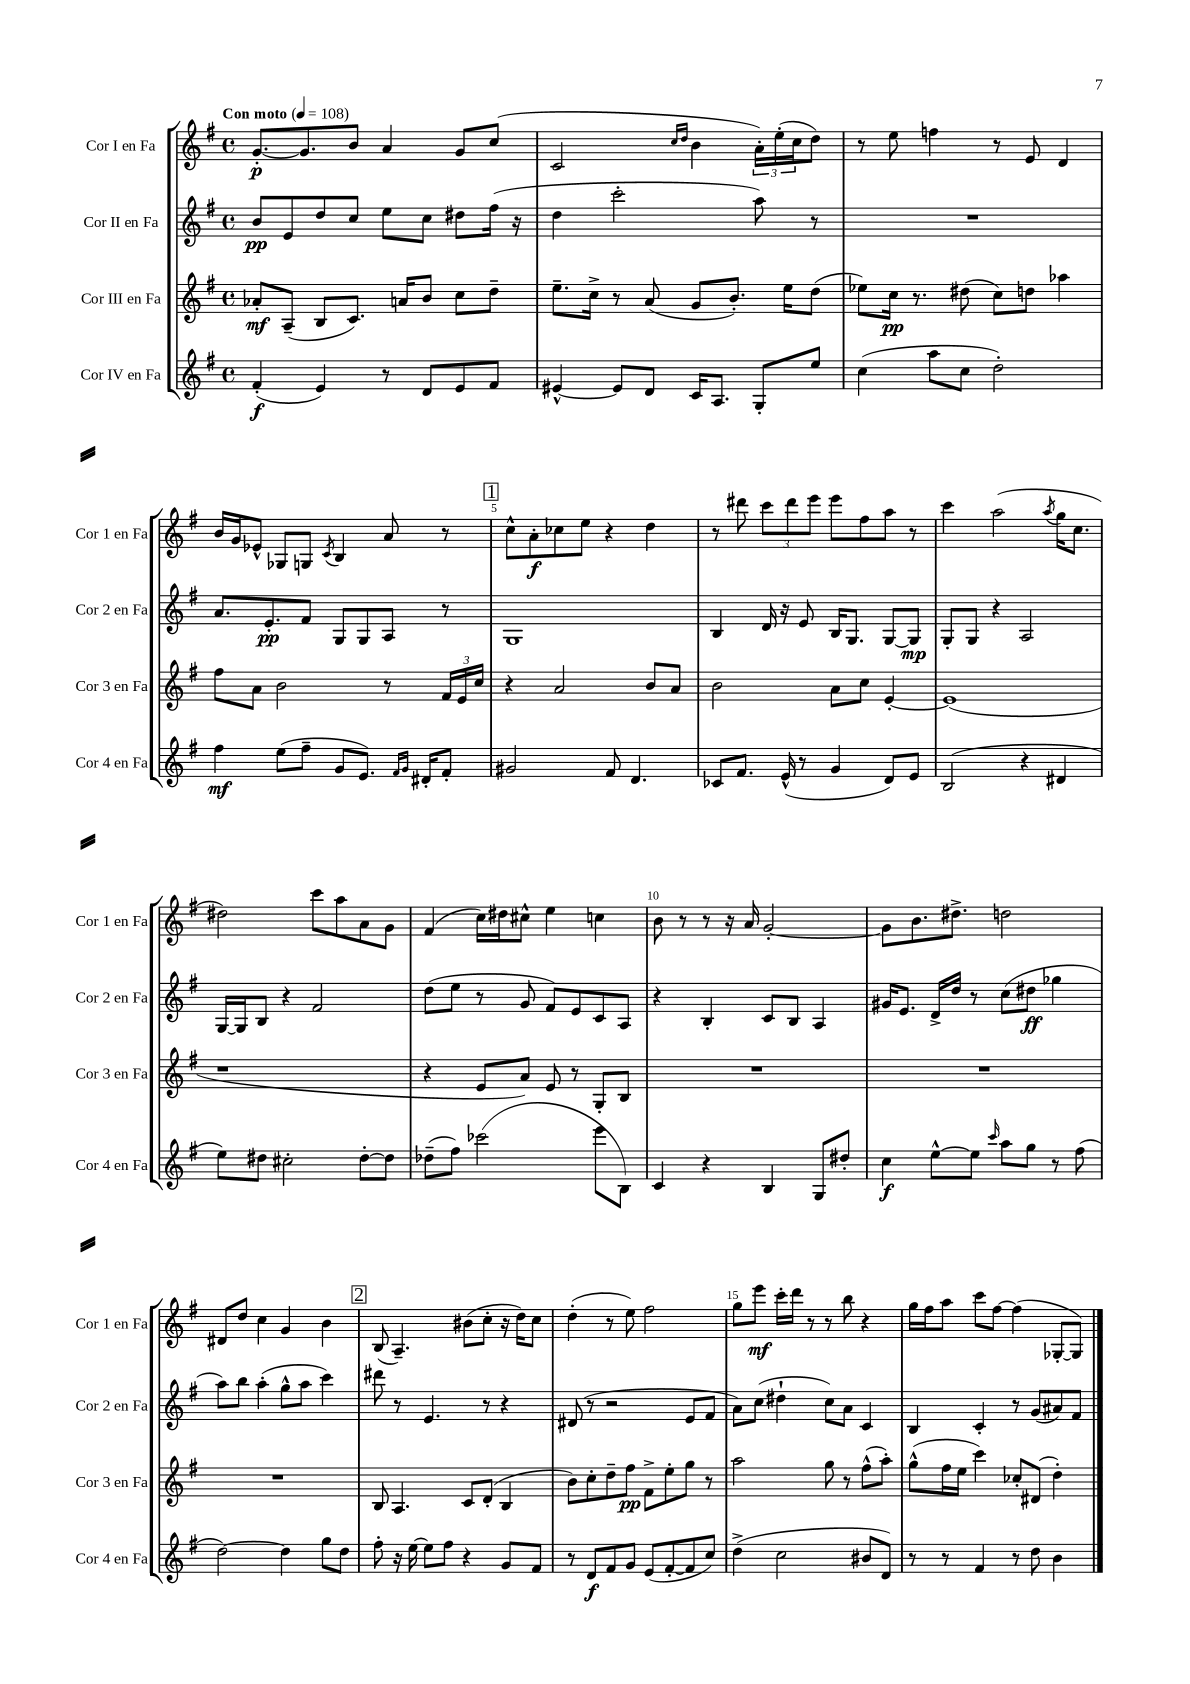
<<
\new StaffGroup <<
\new Staff = "s0" \with { instrumentName = "Cor I en Fa" shortInstrumentName = "Cor 1 en Fa" } {
    \clef treble \key g \major \defaultTimeSignature \time 4/4 \tempo "Con moto" 4 = 108
    g'8.~-.\p g'8. b'8 a'4 g'8 c''8( |
    c'2 \grace { c''16 d''16 } b'4 \tuplet 3/2 { a'16-.) e''16-.( c''16 } d''8) |
    r8 e''8 f''4 r8 e'8 d'4 |
    b'16 g'16 ees'8-^ ges8 g8 \acciaccatura { c'8 } b4 a'8 r8 |
    \mark \markup { \box "1" } c''8-^ a'8-.\f ces''8 e''8 r4 d''4 |
    r8 dis'''8 \tuplet 3/2 { c'''8 dis'''8 e'''8 } e'''8 fis''8 a''8 r8 |
    c'''4 a''2( \acciaccatura { a''8 } g''16 c''8. |
    dis''2) c'''8 a''8 a'8 g'8 |
    fis'4( c''16) dis''16 cis''8-^ e''4 c''4 |
    b'8 r8 r8 r16 a'16 g'2~-. |
    g'8 b'8. dis''8.-> d''2 |
    dis'8 d''8 c''4 g'4 b'4 |
    \mark \markup { \box "2" } b8( a4.--) bis'8( c''8-. r16 d''16) c''8 |
    d''4-.( r8 e''8) fis''2 |
    g''8 e'''8\mf c'''16-. d'''16 r8 r8 b''8 r4 |
    g''16 fis''16 a''8 c'''8 fis''8~ fis''4( ges8~-. ges8) \bar "|." |
}
\new Staff = "s1" \with { instrumentName = "Cor II en Fa" shortInstrumentName = "Cor 2 en Fa" } {
    \clef treble \key g \major \defaultTimeSignature \time 4/4
    b'8\pp e'8 d''8 c''8 e''8 c''8 dis''8 fis''16( r16 |
    d''4 c'''2-. a''8) r8 |
    R1 |
    a'8. e'8.-.\pp fis'8 g8 g8 a8 r8 |
    \mark \markup { \box "1" } g1 |
    b4 d'16 r16 e'8 b16 g8. g8~ g8\mp |
    g8-. g8 r4 a2 |
    g16~ g16 b8 r4 fis'2 |
    d''8( e''8 r8 g'8 fis'8) e'8 c'8 a8 |
    r4 b4-. c'8 b8 a4 |
    gis'16 e'8. d'16-> d''16 r8 c''8( dis''8\ff ges''4 |
    a''8) b''8 a''4-.( g''8-^ a''8 c'''4) |
    \mark \markup { \box "2" } dis'''8 r8 e'4. r8 r4 |
    dis'8( r8 r2 e'8 fis'8 |
    a'8) c''8( dis''4-! c''8) a'8 c'4 |
    b4 c'4-. r8 g'8( ais'8) fis'8 \bar "|." |
}
\new Staff = "s2" \with { instrumentName = "Cor III en Fa" shortInstrumentName = "Cor 3 en Fa" } {
    \clef treble \key g \major \defaultTimeSignature \time 4/4
    aes'8-.\mf a8--( b8 c'8.) a'16 b'8 c''8 d''8-- |
    e''8.-- c''16-> r8 a'8( g'8 b'8.-.) e''16 d''8( |
    ees''8) c''16\pp r8. dis''8( c''8) d''8 aes''4 |
    fis''8 a'8 b'2 r8 \tuplet 3/2 { fis'16 e'16 c''16 } |
    \mark \markup { \box "1" } r4 a'2 b'8 a'8 |
    b'2 a'8 c''8 e'4~-. |
    e'1( |
    r1 |
    r4 e'8 a'8) e'8 r8 g8-. b8 |
    R1 |
    R1 |
    R1 |
    \mark \markup { \box "2" } b8 a4. c'8 d'8-.( b4 |
    b'8) c''8-. d''8-- fis''8\pp fis'8-> e''8-. g''8 r8 |
    a''2 g''8 r8 fis''8-^( a''8-.) |
    g''8-^( fis''16 e''16 c'''4) ces''8-. dis'8( d''4-.) \bar "|." |
}
\new Staff = "s3" \with { instrumentName = "Cor IV en Fa" shortInstrumentName = "Cor 4 en Fa" } {
    \clef treble \key g \major \defaultTimeSignature \time 4/4
    fis'4-.\f( e'4) r8 d'8 e'8 fis'8 |
    eis'4~-^ eis'8 d'8 c'16 a8. g8-. e''8 |
    c''4( a''8 c''8 d''2-.) |
    fis''4\mf e''8( fis''8-- g'8 e'8.) \grace { fis'16 g'16 } dis'16-. fis'8-. |
    \mark \markup { \box "1" } gis'2 fis'8 d'4. |
    ces'8 fis'8. e'16-^( r8 g'4 d'8) e'8 |
    b2( r4 dis'4 |
    e''8) dis''8 cis''2-. dis''8~-. dis''8 |
    des''8--( fis''8) ces'''2( e'''8 b8) |
    c'4 r4 b4 g8 dis''8-. |
    c''4\f e''8~-^ e''8 \grace { c'''16 } a''8 g''8 r8 fis''8( |
    d''2~) d''4 g''8 d''8 |
    \mark \markup { \box "2" } fis''8-. r16 e''16~ e''8 fis''8 r4 g'8 fis'8 |
    r8 d'8\f fis'8 g'8 e'8( fis'8~-. fis'8 c''8) |
    d''4->( c''2 bis'8 d'8) |
    r8 r8 fis'4 r8 d''8 b'4 \bar "|." |
}
>>
>>
\layout { \context { \Score \override BarNumber.break-visibility = ##(#f #t #t) barNumberVisibility = #(every-nth-bar-number-visible 5) } }
